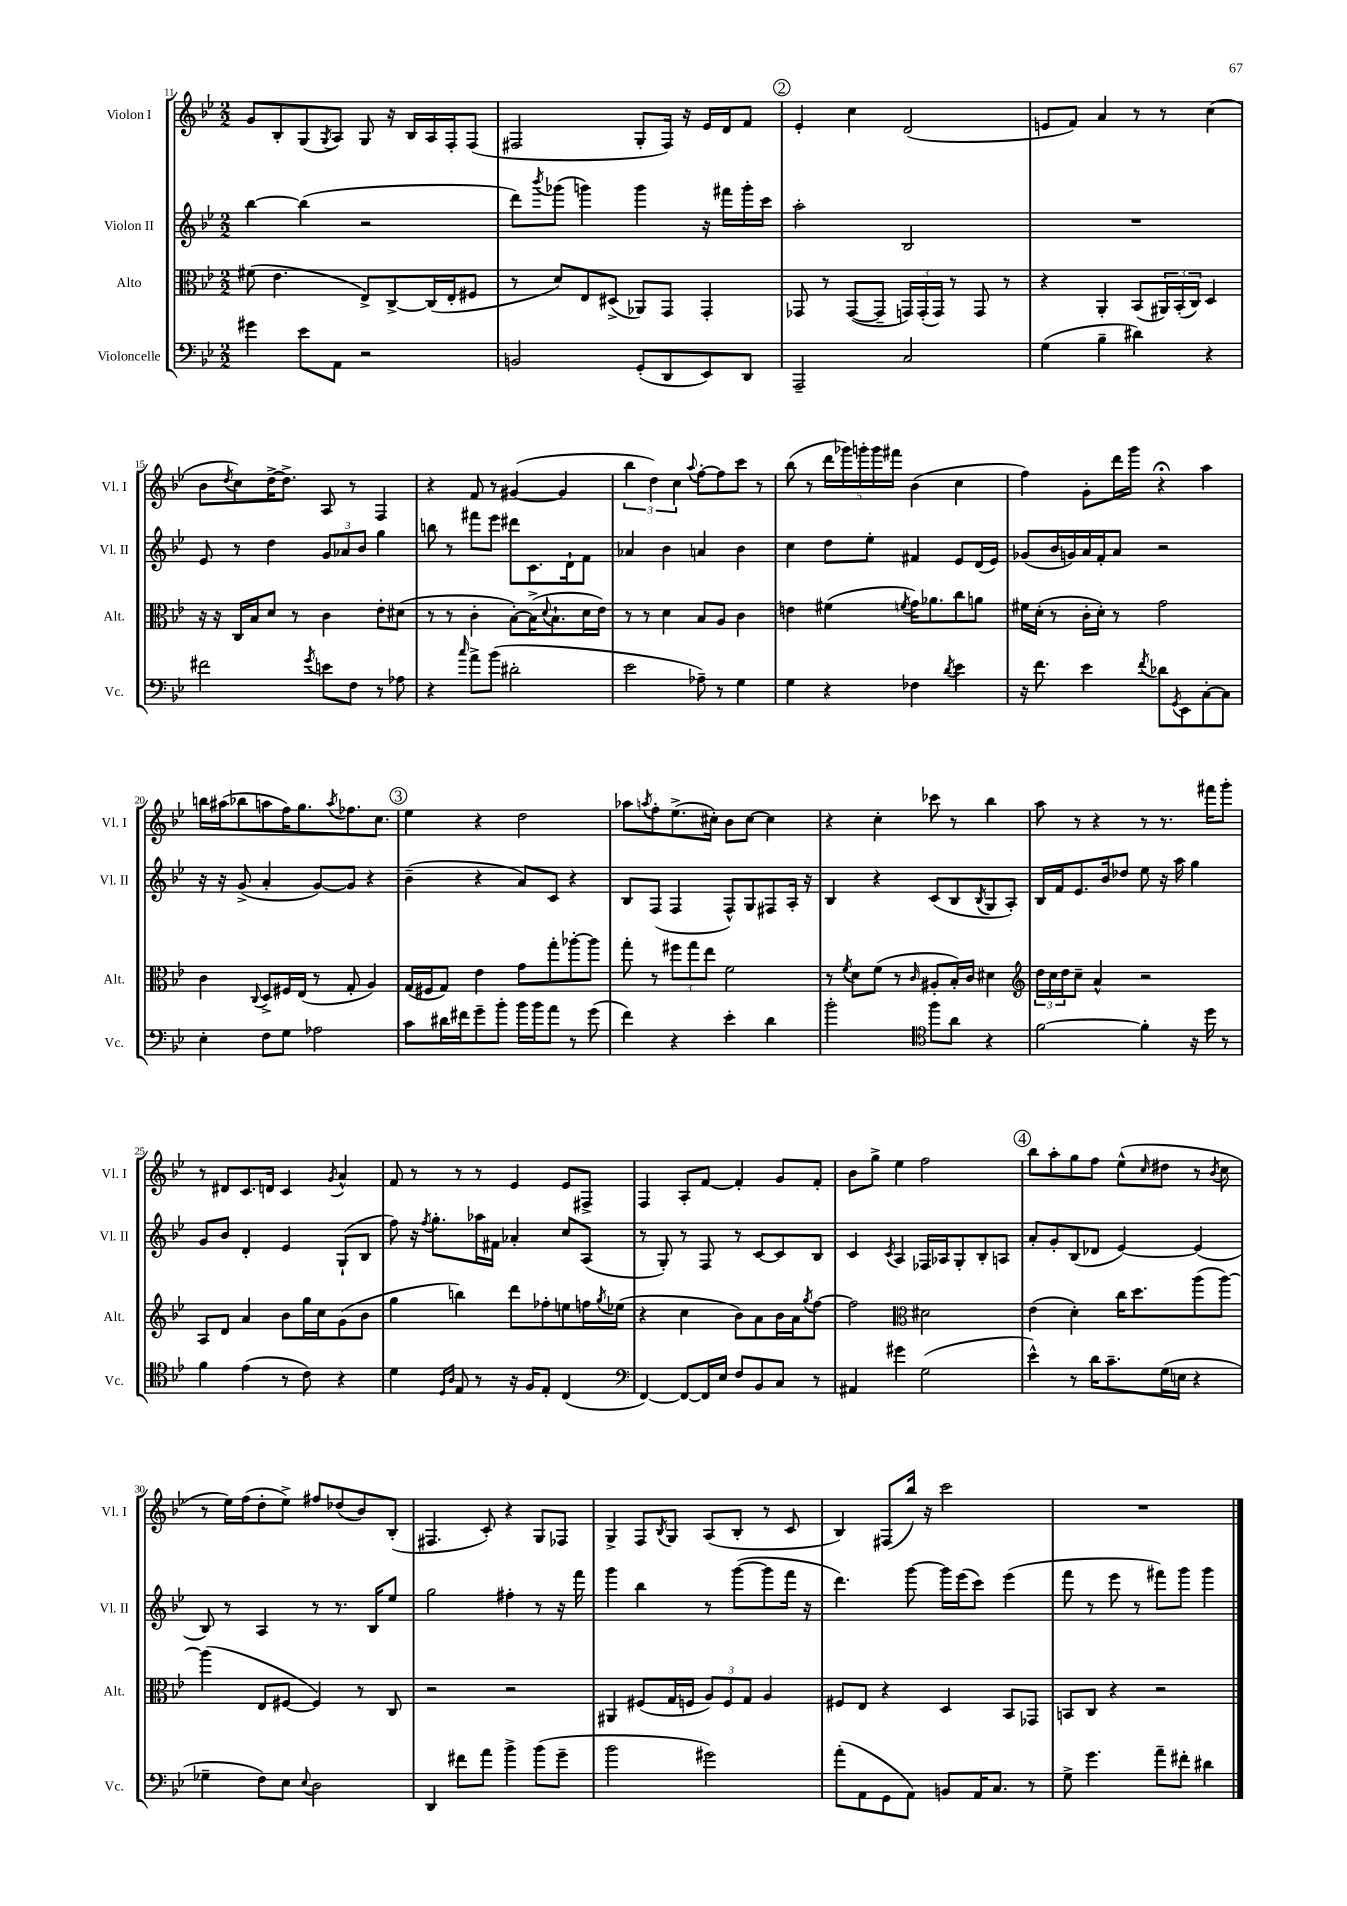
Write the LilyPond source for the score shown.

<<
\new StaffGroup <<
\new Staff = "s0" \with { instrumentName = "Violon I" shortInstrumentName = "Vl. I" } {
    \clef treble \key bes \major \numericTimeSignature \time 2/2
    g'8 bes8-. g8( \acciaccatura { g8 } a8) g8 r16 bes16 a16 f16-. f8( |
    fis2 g8-. fis16) r16 ees'16 d'16 f'8 |
    \mark \markup { \circle "2" } ees'4-. c''4 d'2( |
    e'8 f'8) a'4 r8 r8 c''4( |
    bes'8 \acciaccatura { d''8 } c''8) d''16~-> d''8.-> a8 r8 f4 |
    r4 f'8 r8 gis'4~( gis'4 |
    \tuplet 3/2 { bes''4 d''4) c''4 } \appoggiatura { a''8 } f''8~-. f''8 c'''8 r8 |
    bes''8( r8 \tuplet 5/4 { d'''16 ges'''16) g'''16-. g'''16 fis'''16 } bes'4( c''4 |
    f''4) g'8-. d'''16 g'''16 r4\fermata a''4 |
    b''16 ais''16( bes''8 a''8 f''16) g''8. \acciaccatura { a''8 } fes''8. c''8. |
    \mark \markup { \circle "3" } ees''4 r4 d''2 |
    aes''8 \acciaccatura { a''8 } f''8-. ees''8.->( cis''16-.) bes'8 cis''8~ cis''4 |
    r4 c''4-. ces'''8 r8 bes''4 |
    a''8 r8 r4 r8 r8. fis'''16 g'''8-. |
    r8 dis'8 c'8. d'16 c'4 \acciaccatura { g'8 } a'4-^ |
    f'8 r8 r8 r8 ees'4 ees'8 fis8-> |
    f4 a8-. f'8~ f'4-. g'8 f'8-. |
    bes'8 g''8-> ees''4 f''2 |
    \mark \markup { \circle "4" } bes''8 a''8-. g''8 f''8 ees''8-^( \grace { c''16 } dis''8 r8 \acciaccatura { bes'8 } c''8 |
    r8 ees''16) f''16( d''8-. ees''8->) fis''8 des''8( bes'8) bes8-.( |
    fis4. c'8-.) r4 g8 fes8 |
    g4-> f8 \acciaccatura { bes8 } g8 a8( bes8-. r8 c'8 |
    bes4) fis8( bes''16) r16 c'''2 |
    R1 \bar "|." |
}
\new Staff = "s1" \with { instrumentName = "Violon II" shortInstrumentName = "Vl. II" } {
    \clef treble \key bes \major \numericTimeSignature \time 2/2
    bes''4~ bes''4( r2 |
    d'''8) \acciaccatura { bes'''8 } ges'''8( g'''4) g'''4 r16 fis'''16 g'''16-. c'''16 |
    \mark \markup { \circle "2" } a''2-. bes2 |
    R1 |
    ees'8 r8 d''4 \tuplet 3/2 { g'8 aes'8 bes'8 } g''4 |
    b''8 r8 fis'''8 ees'''8 dis'''8 c'8. d'16-! f'8 |
    aes'4 bes'4 a'4 bes'4 |
    c''4 d''8 ees''8-. fis'4 ees'8 d'16( ees'16) |
    ges'8( bes'16 g'16) a'16 f'16-. a'8 r2 |
    r16 r16 g'8->( a'4-. g'8~) g'8 r4 |
    \mark \markup { \circle "3" } bes'4--( r4 a'8) c'8 r4 |
    bes8 f8( f4 f8-^) g8 fis8 a16-. r16 |
    bes4 r4 c'8( bes8 \acciaccatura { bes8 } g8 a8-.) |
    bes16 f'16 ees'8. bes'16 des''8 ees''8 r16 a''16 g''4 |
    g'8 bes'8 d'4-. ees'4 g8-!( bes8 |
    f''8) r16 \acciaccatura { f''8 } g''8.-. aes''16 fis'16 aes'4-. c''8 a8( |
    r8 g8-.) r8 f8 r8 c'8~ c'8 bes8 |
    c'4 \acciaccatura { c'8 } a4 fes16 aes16 g8-. bes8-. a8 |
    \mark \markup { \circle "4" } a'8-. g'8-. bes8( des'8 ees'4~) ees'4( |
    bes8) r8 a4 r8 r8. bes16 ees''8 |
    g''2 fis''4-. r8 r16 f'''16 |
    g'''4 bes''4 r8 g'''8~( g'''8 f'''16 r16 |
    d'''4.) g'''8~ g'''16 ees'''16( c'''8) ees'''4( |
    f'''8 r8 ees'''8 r8 fis'''8) g'''8 g'''4 \bar "|." |
}
\new Staff = "s2" \with { instrumentName = "Alto" shortInstrumentName = "Alt." } {
    \clef alto \key bes \major \numericTimeSignature \time 2/2
    fis'8( ees'4. ees8->) c8~-> c16( ees16-. fis8 |
    r8 d'8) ees8 dis8->( aes,8) g,8 g,4-. |
    \mark \markup { \circle "2" } ges,8 r8 ges,8~( ges,8-- \tuplet 3/2 { g,16) g,16-.( g,16) } r8 g,8 r8 |
    r4 a,4-. bes,8( \tuplet 3/2 { ais,16) bes,16-.( c16) } d4 |
    r16 r16 c16 bes16 d'8 r8 c'4 ees'8-. dis'8( |
    r8 r8 c'4-. bes8~-.) bes16->( \appoggiatura { d'8 } bes8.-! d'16 ees'16) |
    r8 r8 d'4 bes8 a8 c'4 |
    e'4 fis'4( \acciaccatura { f'8 } g'16) aes'8. c''8 a'8 |
    fis'16 d'16-.( r8 c'16-. d'16-.) r8 g'2 |
    c'4 \appoggiatura { c8 } d8-> fis16 ees16( r8 g8-. a4) |
    \mark \markup { \circle "3" } g16( fis16 g8) ees'4 g'8 g''8-. aes''8~-. aes''8 |
    g''8-. r8 \tuplet 3/2 { fis''8 g''8 ees''8 } f'2 |
    r8 \acciaccatura { f'8 } d'8 f'8( r8 \grace { c'16 } ais8-. bes16-.) c'16 dis'4 |
    \clef treble \tuplet 3/2 { d''16 c''16 d''16 } c''8-- a'4-^ r2 |
    a8 d'8 a'4 bes'8 g''16 c''16 g'8( bes'8 |
    g''4 b''4) d'''8 fes''8-. e''8 f''16 \acciaccatura { g''8 } ees''16( |
    r4 c''4 bes'8) a'8 bes'16 a'16 \acciaccatura { g''8 } f''8~ |
    f''2 \clef alto dis'2 |
    \mark \markup { \circle "4" } ees'4( d'4-.) c''16 d''8. a''8( a''8~) |
    a''4( ees8 fis8~ fis4) r8 c8 |
    r2 r2 |
    ais,4 fis8( g16 f16 \tuplet 3/2 { a8) f8 g8 } a4 |
    fis8 ees8 r4 d4 bes,8 ges,8 |
    b,8 c8 r4 r2 \bar "|." |
}
\new Staff = "s3" \with { instrumentName = "Violoncelle" shortInstrumentName = "Vc." } {
    \clef bass \key bes \major \numericTimeSignature \time 2/2
    gis'4 ees'8 a,8 r2 |
    b,2 g,8-.( d,8 ees,8) d,8 |
    \mark \markup { \circle "2" } a,,2-- c2 |
    g4( bes4-- dis'4) r4 |
    fis'2 \acciaccatura { g'8 } e'8 f8 r8 aes8 |
    r4 \grace { c''16 } a'8-> bes'8( dis'2-. |
    ees'2 aes8--) r8 g4 |
    g4 r4 fes4 \acciaccatura { d'8 } ees'4 |
    r16 f'8. ees'4 \acciaccatura { f'8 } des'8 \acciaccatura { g,8 } ees,8 c8~-. c8 |
    ees4-. f8 g8 aes2 |
    \mark \markup { \circle "3" } c'8 dis'16 fis'16 g'8-- bes'8-. bes'16 bes'16 a'8 r8 g'8( |
    f'4) r4 ees'4-. d'4 |
    bes'2-. \clef tenor f''8 a'8 r4 |
    f'2~ f'4-. r16 d''16 r8 |
    f'4 ees'4( r8 c'8) r4 |
    d'4 \grace { d16 a16 } ees8 r8 r16 f16 ees8-. c4( |
    \clef bass f,4~) f,8~ f,16 ees16 f8 bes,8 c8 r8 |
    ais,4 gis'4 g2( |
    \mark \markup { \circle "4" } ees'4-^) r8 d'16 c'8.-- g16( e16 r4 |
    ges4-- f8) ees8 \appoggiatura { ees8 } d2 |
    d,4 fis'8 a'8 bes'4-> bes'8( g'8-- |
    bes'2 gis'2) |
    a'8-.( a,8 g,8 a,8) b,8 a,16 c8. r8 |
    g8-> g'4. a'8-- fis'8-. dis'4 \bar "|." |
}
>>
>>
\layout { \context { \Score currentBarNumber = #11 } }
